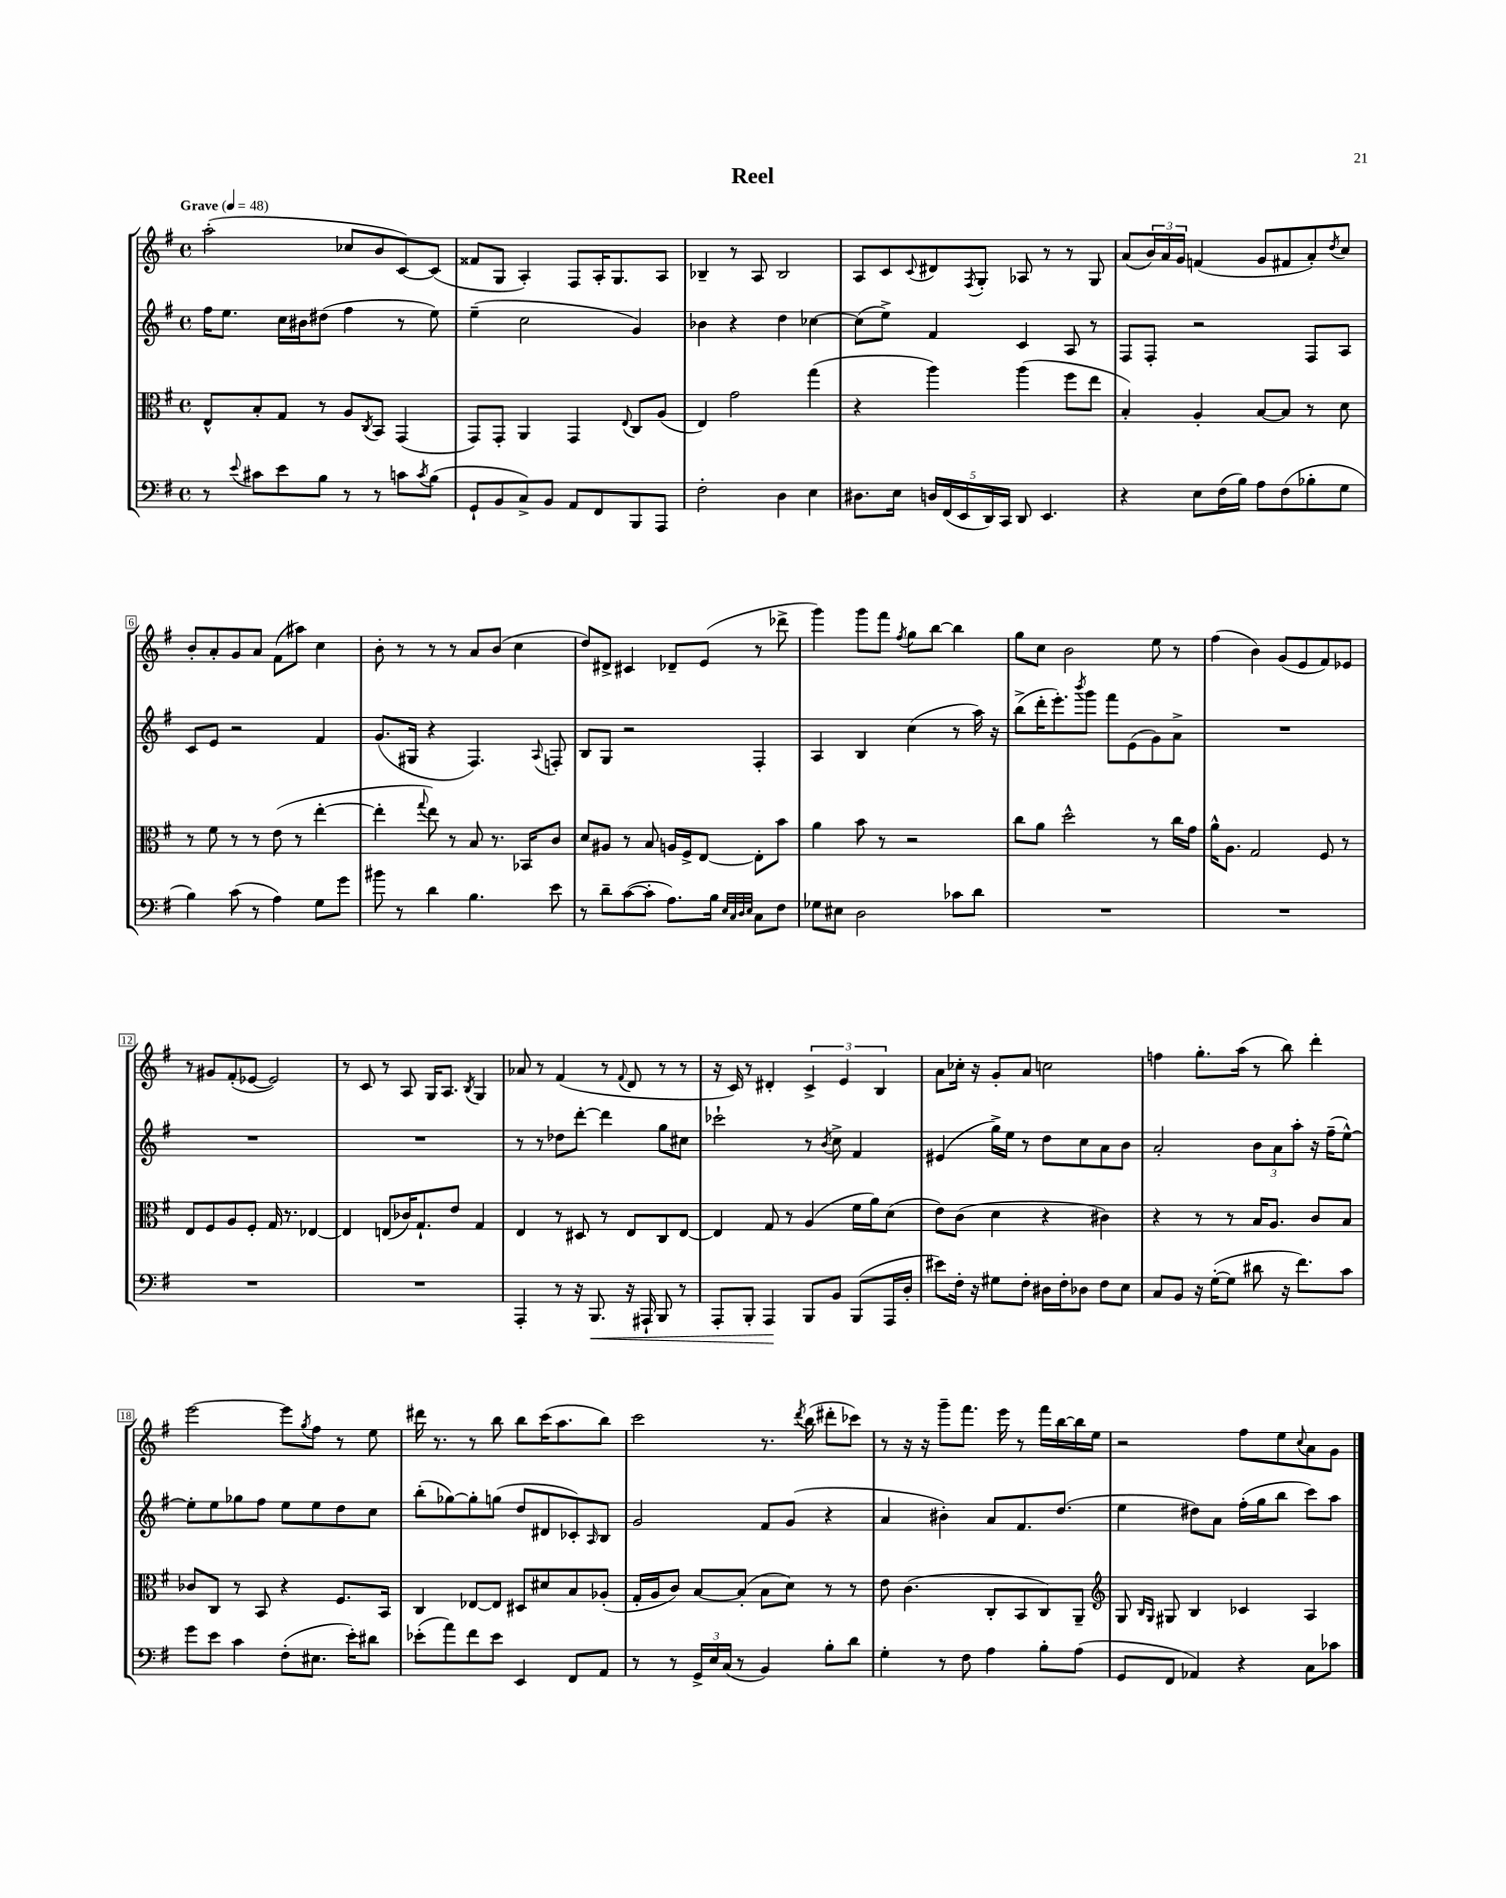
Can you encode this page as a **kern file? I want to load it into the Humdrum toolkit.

**kern	**dynam	**kern	**kern	**kern
*part4	*part4	*part3	*part2	*part1
*staff4	*staff4	*staff3	*staff2	*staff1
*clefF4	*	*clefC3	*clefG2	*clefG2
*k[f#]	*	*k[f#]	*k[f#]	*k[f#]
*M4/4	*	*M4/4	*M4/4	*M4/4
*met(c)	*	*met(c)	*met(c)	*met(c)
*MM48	*	*MM48	*MM48	*MM48
=1	=1	=1	=1	=1
!	!	!	!	!LO:TX:a:B:t=Grave
8r	.	8E^^/L	16ff#\KL	(2aa'\
.	.	.	8.ee\J	.
8qqe/	.	.	.	.
8c#X\L	.	8B'/	.	.
8e\	.	8G/J	16cc\LL	.
.	.	.	16b#X\J	.
8B\J	.	8r	(8dd#X\J	.
8r	.	8A/L	4ff#\	8cc-X/L
.	.	8qC/	.	.
8r	.	8BB/J	.	8b/
8cn\L	.	(4GG/	8r	[8c/)
8qc/	.	.	.	.
(8B\J	.	.	8ee\)	(8c/J]
=2	=2	=2	=2	=2
8GG`/L	.	8GG/L)	(4ee~\	8f##X/L
8BB/	.	8GG'/J	.	8G/J
8C^/)	.	4AA/	2cc\	4A'/)
8BB/J	.	.	.	.
8AA/L	.	4GG/	.	8F#/L
8FF#/	.	.	.	16A'/K
.	.	.	.	8.G/
.	.	8qqE/	.	.
8BBB/	.	8C/L	4g/)	.
8AAA/J	.	(8A/J	.	8A/J
=3	=3	=3	=3	=3
2F#'\	.	4E/)	4b-X\	4B-X~/
.	.	2g\	4r	8r
.	.	.	.	8A/
4D\	.	.	4dd\	2B-/
4E\	.	(4gg\	[4cc-X\	.
=4	=4	=4	=4	=4
8.D#X\L	.	4r	(8cc-\L]	8A/L
.	.	.	8ee^\J)	8c/
16E\Jk	.	.	.	.
.	.	.	.	8qqc/
20Dn/LL	.	4aa\)	4f#/	8d#X/
(20FF#/	.	.	.	.
20EE/	.	.	.	.
.	.	.	.	8qF#/
.	.	.	.	8G'/J
20DD/)	.	.	.	.
20CC/JJ	.	.	.	.
8DD/	.	(4aa\	4c/	8A-X/
4.EE/	.	.	.	8r
.	.	8ff#\L	8A/	8r
.	.	8ee\J	8r	8G/
=5	=5	=5	=5	=5
4r	.	4B'/)	8F#/L	(8a/L
.	.	.	8F#'/J	24b/L)
.	.	.	.	24a/
.	.	.	.	24g/JJ
8E\L	.	4A'/	2r	(4fn/
(16F#\L	.	.	.	.
16B\JJ)	.	.	.	.
8A\L	.	[8B/L	.	8g/L
(8F#\	.	8B/J]	.	8f#X/
8B-X'\	.	8r	8F#/L	8a'/)
.	.	.	.	8qdd/
8G\J	.	8d\	8A/J	8cc/J
!!LO:LB:g=z
=6	=6	=6	=6	=6
4B\)	.	8r	8c/L	8b'/L
.	.	8f#\	8e/J	8a'/
(8c\	.	8r	2r	8g/
8r	.	8r	.	8a/J
4A\)	.	(8e\	.	(8f#\L
.	.	8r	.	8aa#X\J)
8G\L	.	[4ee'\	4f#/	4cc\
8g\J	.	.	.	.
=7	=7	=7	=7	=7
8b#X\	.	4ee'\]	(8.g/L	8b'\
8r	.	.	.	8r
.	.	.	16G#X/Jk	.
.	.	8qqgg/	.	.
4d\	.	8ee\)	4r	8r
.	.	8r	.	8r
4.B\	.	8B/	4.F#/)	8a/L
.	.	8.r	.	(8b/J
.	.	.	.	4cc\
.	.	16BB-X/KL	.	.
.	.	.	8qqA/	.
8e\	.	8c/J	8Fn'/	.
=8	=8	=8	=8	=8
8r	.	8d/L	8B/L	8dd/L)
8d~\L	.	8A#X/J	8G/J	8d#X^/J
([8c\	.	8r	2r	4c#X/
8c'\J]	.	8B/	.	.
8.A\L)	.	16An/LL	.	8d-X~/L
.	.	16F#^/J	.	.
.	.	[8E/J	.	(8e/J
16B\Jk	.	.	.	.
32qqE/LLL	.	.	.	.
32qqC/	.	.	.	.
32qqD/	.	.	.	.
32qqE/JJJ	.	.	.	.
8C\L	.	8E'\L]	4F#'/	8r
8F#\J	.	8b\J	.	8ddd-X^\
=9	=9	=9	=9	=9
8G-X\L	.	4a\	4A/	4ggg\)
8E#X\J	.	.	.	.
2D\	.	8b\	4B/	8ggg\L
.	.	8r	.	8fff#\J
.	.	.	.	8qff#/
.	.	2r	(4cc\	8gg\L
.	.	.	.	[8bb\J
8c-X\L	.	.	8r	4bb\]
8d\J	.	.	16aa\)	.
.	.	.	16r	.
=10	=10	=10	=10	=10
1r	.	8cc\L	(8bb^\L	8gg\L
.	.	8a\J	16ddd'\K	8cc\J
.	.	.	8.eee'\)	.
.	.	2dd^^\	.	2b\
.	.	.	8qbbb/	.
.	.	.	8ggg\J	.
.	.	.	8fff#\L	.
.	.	.	(8e\	.
.	.	8r	8g\)	8ee\
.	.	16cc\LL	8a^\J	8r
.	.	16g\JJ	.	.
=11	=11	=11	=11	=11
1r	.	16a^^\KL	1r	(4ff#\
.	.	8.A\J	.	.
.	.	2G/	.	4b\)
.	.	.	.	(8g/L
.	.	.	.	8e/
.	.	8F#/	.	8f#/)
.	.	8r	.	8e-X/J
!!LO:LB:g=z
=12	=12	=12	=12	=12
1r	.	8E/L	1r	8r
.	.	8F#/	.	8g#X/L
.	.	8A/	.	(8f#'/
.	.	8F#'/J	.	[8e-X/J
.	.	16G/	.	2e-/])
.	.	8.r	.	.
.	.	[4E-X/	.	.
=13	=13	=13	=13	=13
1r	.	4E-/]	1r	8r
.	.	.	.	8c/
.	.	(8En/L	.	8r
.	.	16c-X/K)	.	8A/
.	.	8.G`/	.	.
.	.	.	.	16G/KL
.	.	.	.	8.A/J
.	.	8e/J	.	.
.	.	.	.	8qB/
.	.	4G/	.	4G/
=14	=14	=14	=14	=14
4AAA'/	.	4E/	8r	8a-X/
.	.	.	8r	8r
8r	.	8r	8dd-X\L	(4f#/
16r	.	8D#X/	[8ddd'\J	.
!	!LO:HP:b	!	!	!
8.BBB/	<	.	.	.
.	.	8r	4ddd\]	8r
.	.	.	.	8qqf#/
16r	.	8E/L	.	8d/
16AAA#X`/	.	.	.	.
8BBB/	.	8C/	8gg\L	8r
8r	.	[8E/J	8cc#X\J	8r
=15	=15	=15	=15	=15
8AAA'/L	.	4E/]	2ccc-X`\	16r
.	.	.	.	16c/)
8BBB'/J	.	.	.	8r
4AAA/	.	8G/	.	4d#X'/
.	.	8r	.	.
8BBB/L	[	(4A/	8r	6c^/
.	.	.	8qb/	.
8BB/J	.	.	8cc^\	.
.	.	.	.	6e/
(8BBB/L	.	16f#\LL	4f#/	.
.	.	16a\J)	.	.
.	.	.	.	6B/
16AAA/L	.	(8d\J	.	.
16D'/JJ	.	.	.	.
=16	=16	=16	=16	=16
8e#X\L)	.	8e\L)	(4e#X/	8a\L
16F#'\Jk	.	(8c\J	.	16cc-X'\Jk
16r	.	.	.	16r
8G#X\L	.	4d\	16gg^\LL)	8g'/L
.	.	.	16ee\JJ	.
8F#'\J	.	.	8r	8a/J
16D#X\LL	.	4r	8dd\L	2ccn\
16F#'\J	.	.	.	.
8D-X\J	.	.	8cc\	.
8F#\L	.	4c#X\)	8a\	.
8E\J	.	.	8b\J	.
=17	=17	=17	=17	=17
8C/L	.	4r	2a'/	4ffn\
8BB/J	.	.	.	.
16r	.	8r	.	8.gg'\L
([16G'\KL	.	.	.	.
8G\J]	.	8r	.	.
.	.	.	.	(16aa\Jk
8d#X\	.	16B/KL	12b\L	8r
.	.	8.A/J	.	.
.	.	.	12a\	.
16r	.	.	.	8bb\)
.	.	.	12aa'\J	.
8.f#\L)	.	.	.	.
.	.	8c/L	16r	4ddd'\
.	.	.	(16ff#~\KL	.
8c\J	.	8B/J	[8ee^^\J)	.
!!LO:LB:g=z
=18	=18	=18	=18	=18
8g\L	.	8c-X/L	8ee'\L]	[2eee\
8e\J	.	8C/J	8ee\	.
4c\	.	8r	8gg-X\	.
.	.	8BB/	8ff#\J	.
(8F#'\L	.	4r	8ee\L	8eee\L]
.	.	.	.	8qgg/
8.E#X\J	.	.	8ee\	8ff#\J
.	.	8.F#/L	8dd\	8r
16e'\KL)	.	.	.	.
8d#X\J	.	.	8cc\J	8ee\
.	.	16BB/Jk	.	.
=19	=19	=19	=19	=19
(8e-X'\L	.	4C/	(8bb'\L	16ddd#X\
.	.	.	.	8.r
8a\)	.	.	[8gg-X\)	.
8f#\	.	[8E-X/L	8gg-'\]	8r
8e-\J	.	8E-/J]	(8ggn\J	8bb\
4EE/	.	8D#X/L	8dd/L	8bb\L
.	.	8d#X/	8d#X/	(16ccc\K
.	.	.	.	8.aa\
8FF#/L	.	8B/	8c-X'/)	.
.	.	.	16qqA/	.
8AA/J	.	(8A-X'/J	8B/J	8bb\J)
=20	=20	=20	=20	=20
8r	.	16G'/LL	2g/	2ccc\
.	.	16A/J	.	.
8r	.	8c/J)	.	.
24GG^/LL	.	[8B/L	.	.
24E/	.	.	.	.
(24C/JJ	.	.	.	.
8r	.	(8B'/J]	.	.
4BB/)	.	8B\L	8f#/L	8.r
.	.	8d\J)	(8g/J	.
.	.	.	.	8qddd/
.	.	.	.	(16bb\
8B'\L	.	8r	4r	8ddd#X'\L
8d\J	.	8r	.	8ccc-X\J)
=21	=21	=21	=21	=21
4G'\	.	8e\	4a/	8r
.	.	(4.c\	.	16r
.	.	.	.	16r
8r	.	.	4b#X'\)	8ggg~\L
8F#\	.	.	.	8.fff#\J
4A\	.	8C'/L	8a/L	.
.	.	.	.	16eee\
.	.	8BB/	8.f#/	8r
8B'\L	.	8C/)	.	16fff#\LL
.	.	.	(8.dd/J	[16bb\
(8A\J	.	8AA~/J	.	16bb\]
.	.	.	.	16ee\JJ
=22	=22	=22	=22	=22
*	*	*clefG2	*	*
8GG/L	.	8G/	4ee\	2r
.	.	16qqB/LL	.	.
.	.	16qqG/JJ	.	.
8FF#/J	.	8G#X/	.	.
4AA-X/)	.	4B/	8dd#X\L)	.
.	.	.	8a\J	.
4r	.	4c-X/	(16ff#'\LL	8ff#\L
.	.	.	16gg\J	.
.	.	.	8bb\J	8ee\
.	.	.	.	8qqcc/
8C\L	.	4A/	8ccc\L)	8a\
8c-X\J	.	.	8aa\J	8g\J
==	==	==	==	==
*-	*-	*-	*-	*-
